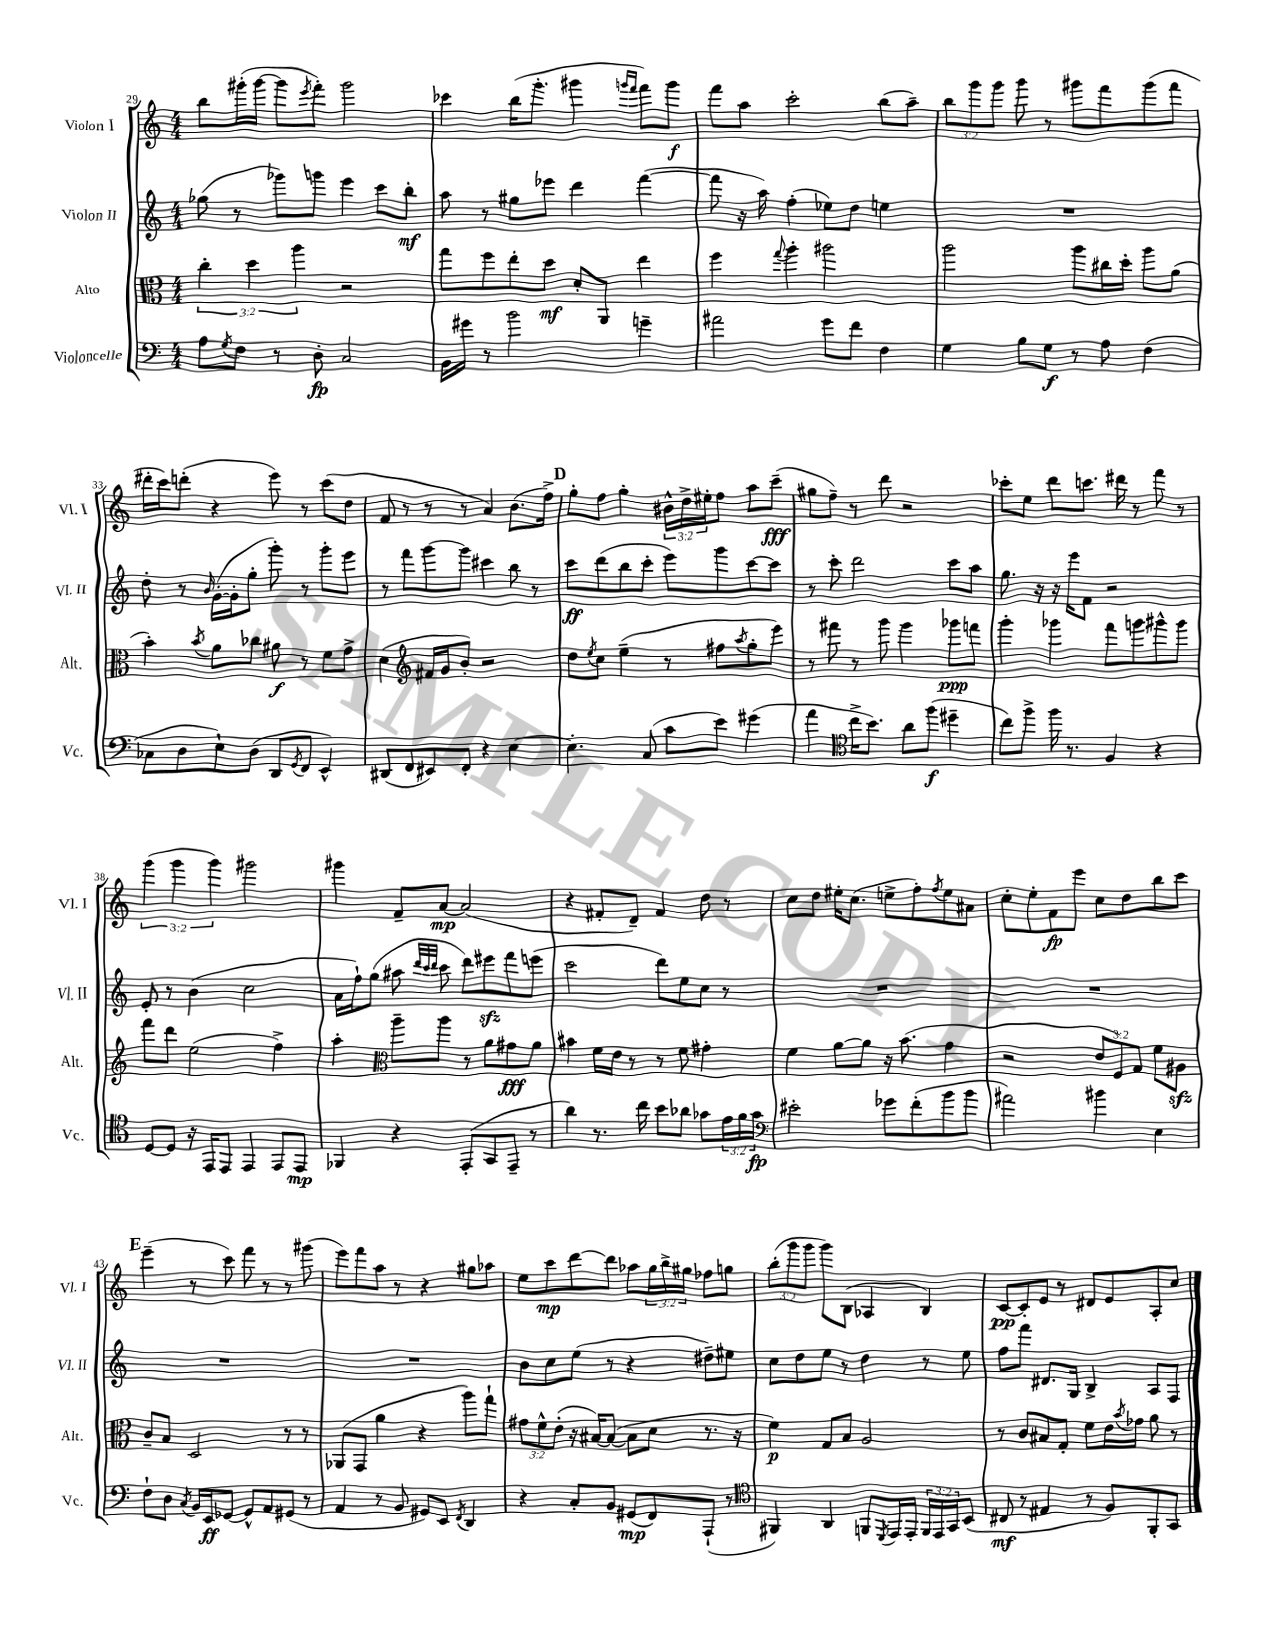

**kern	**kern	**kern	**kern
*staff4	*staff3	*staff2	*staff1
*clefF4	*clefC3	*clefG2	*clefG2
*k[]	*k[]	*k[]	*k[]
*M4/4	*M4/4	*M4/4	*M4/4
8A	6cc'	(8gg-	8bb
8qG	.	.	.
8F	.	8r	(16ggg#'
.	6dd	.	.
.	.	.	[16ggg#
8r	.	8ggg-)	8ggg#]
.	6aa	.	.
.	.	.	8qeee
8D'	.	8ggg	8fff')
2C	2r	4eee	2ggg#
.	.	8ccc	.
.	.	8bb'	.
=	=	=	=
16BB	8gg	8aa	4ccc-
16g#	.	.	.
8r	8ff	8r	.
2b	8ee'	8gg#	(16bb
.	.	.	8.ggg'
.	8dd	8eee-	.
.	8d'	4ddd	4ggg#
.	8AA	.	.
.	.	.	16qqggg
.	.	.	16qqfff
4g~	4ee	([4fff	8fff)
.	.	.	8ggg
=	=	=	=
2a#	4ff	8fff]	8fff
.	.	16r	8aa
.	.	16aa)	.
.	8qqgg	.	.
.	4aa'	(4ff'	2ccc'
8g	2aa#	8ee-)	.
8f	.	8dd	.
4F	.	4ee	(8bb
.	.	.	8aa~)
=	=	=	=
4G	2aa	1r	12bb
.	.	.	12ggg
.	.	.	12ggg
8B	.	.	8ggg
8G	.	.	8r
8r	8aa	.	8ggg#
8A	16cc#	.	8fff
.	16dd'	.	.
(4F	8aa	.	(8ggg#
.	(8a	.	8fff
=	=	=	=
8C-	4b')	8dd'	16ddd#'
.	.	.	16ccc)
8D	.	8r	(8ddd'
.	8qb	16qqb	.
8E`)	8a	([16g'	4r
.	.	16g']	.
(8D	8cc-	8gg'	.
8DD	8a#	8ggg')	8eee)
8qGG	.	.	.
8FF	8r	8r	8r
4EE^^)	8f	8ggg'	(8ccc
.	8g^	8eee	8dd
=	=	=	=
(8DD#	(4d	8r	8f
8FF	.	8fff	8r
*	*clefG2	*	*
8EE#)	16f#	[8ggg	8r
.	16g	.	.
8FF'	8b')	8ggg]	8r
4r	2r	4ccc#	4a)
[4E	.	8bb	(8.b
.	.	8r	.
.	.	.	16ff^)
=	=	=	=
4.E']	8dd	8ccc	8gg'
.	8qee	.	.
.	8cc	(8ddd	8ff
.	(4ee~	8bb	4gg'
(8C	.	8ccc'	.
8c	8r	8eee)	24b#^^
.	.	.	24dd^
.	.	.	24ee#'
8e)	8ff#	8ggg	8ff
.	8qaa	.	.
(4g#	8gg'	[8ccc	8aa
.	8eee)	8ccc]	(8ccc~
=	=	=	=
4a	8r	8r	8gg#
.	8fff#	8ccc'	8ff~)
*clefC4	*	*	*
16cc^	8r	2ddd	8r
8.b)	.	.	.
.	8ggg	.	8ddd
8a	4ggg	.	2r
(8ff	.	.	.
4dd#~	8ggg-	8ccc	.
.	8fff	8aa	.
=	=	=	=
8cc)	4ggg'	8.gg	8ccc-'
8ff^	.	.	8ee
.	.	16r	.
16ff	4ggg-	16r	8ddd
8.r	.	16eee	.
.	.	8f	8.ccc
4F	8fff	2r	.
.	.	.	16ddd#
.	8ggg	.	8r
4r	8ggg#^^	.	8fff
.	8ggg#	.	8r
=	=	=	=
[8D	8fff	8e'	(6ggg
8D]	8ddd	8r	.
.	.	.	6ggg
16r	(2ee	(4b	.
16EE	.	.	.
.	.	.	6ggg)
8EE	.	.	.
4EE	.	2cc	2ggg#
8EE	4ff^)	.	.
8EE	.	.	.
=	=	=	=
4FF-	4aa'	16a	4ggg#
.	.	16ff`)	.
.	.	(8gg	.
*	*clefC3	*	*
4r	8aa~	8aa#	8f~
.	.	32qqddd	.
.	.	32qqccc	.
.	.	32qqddd	.
.	8aa	8ccc	[8a
(8EE'	8r	8ddd)	(2a]
8GG	8a	8eee#	.
8EE~	8g#	8fff	.
8r	8a	(8eee	.
=	=	=	=
4a)	4b#	2ccc	4r
8.r	16f	.	8f#'
.	16e	.	.
.	8r	.	8d~)
16cc	.	.	.
8b	8r	8ddd)	4f#
8a-	8f	8ee	.
8g-	4g#'	8cc	8dd
24e	.	8r	8r
24f	.	.	.
24g-	.	.	.
=	=	=	=
*clefF4	*	*	*
2e#'	4f	1r	8cc
.	.	.	8dd
.	[8a	.	16ee#'
.	.	.	(8.cc
.	8a]	.	.
8g-	16r	.	8ee^
.	(8.b	.	.
(8f'	.	.	8ff')
.	.	.	8qff
8b	4g	.	8ee
8b	.	.	8a#
=	=	=	=
2a#)	2r	1r	8cc'
.	.	.	8ee'
.	.	.	8f
.	.	.	8eee
4b#	12e	.	8cc
.	12F)	.	.
.	.	.	8dd
.	12G	.	.
4E	8f	.	8bb
.	8A#	.	8ccc
=	=	=	=
8F`	8c~	1r	(4eee~
8D	8B	.	.
8qC	.	.	.
16BB	2D	.	8r
16EE	.	.	.
[8GG-	.	.	8ccc)
8GG-^^]	.	.	8fff
8AA	.	.	8r
(8GG#	8r	.	8r
8r	8r	.	(8ggg#
=	=	=	=
4AA	(8AA-	1r	8eee)
.	8GG	.	8fff
8r	4a	.	8aa
8BB	.	.	8r
8GG#)	4r	.	4r
8EE	.	.	.
8qFF	.	.	.
4DD	8aa)	.	8gg#
.	8gg`	.	8aa-
=	=	=	=
4r	12g#	8b	8ee
.	12f^^	.	.
.	.	8cc	8ccc
.	(12e'	.	.
8C'	16r	(8ee	[8ddd
.	[16B#)	.	.
8BB	(8B#_	8r	8ddd]
(8GG#	8B#]	4r	8aa-
8FF)	8d	.	24gg
.	.	.	24bb^
.	.	.	24gg#
(8AAA`	8.r	8dd#~)	8ff-
8r	.	8ee#	8gg
.	16r	.	.
=	=	=	=
*clefC4	*	*	*
4FF#)	4f)	8cc	(12bb'
.	.	.	12ggg
.	.	8dd	.
.	.	.	12ggg
4AA	8G	8ee	8ggg)
.	8B	8r	(8B
8FF	2A	4dd	4A-
8qDD	.	.	.
16EE	.	.	.
16EE'	.	.	.
24FF	.	8r	4B)
24EE	.	.	.
24GG	.	.	.
(8BB	.	8ee	.
=	=	=	=
8C#	8r	8ff	[8c
8r	8c	8fff	8c']
4E#	8B#	8.d#	8e
.	8G'	.	8r
.	.	16G	.
8r	8f	4B^	8d#
8F)	16e	.	8e
.	8qb	.	.
.	16g-	.	.
8FF'	8a	8A	8A'
8GG	8r	8F	8cc
==	==	==	==
*-	*-	*-	*-
